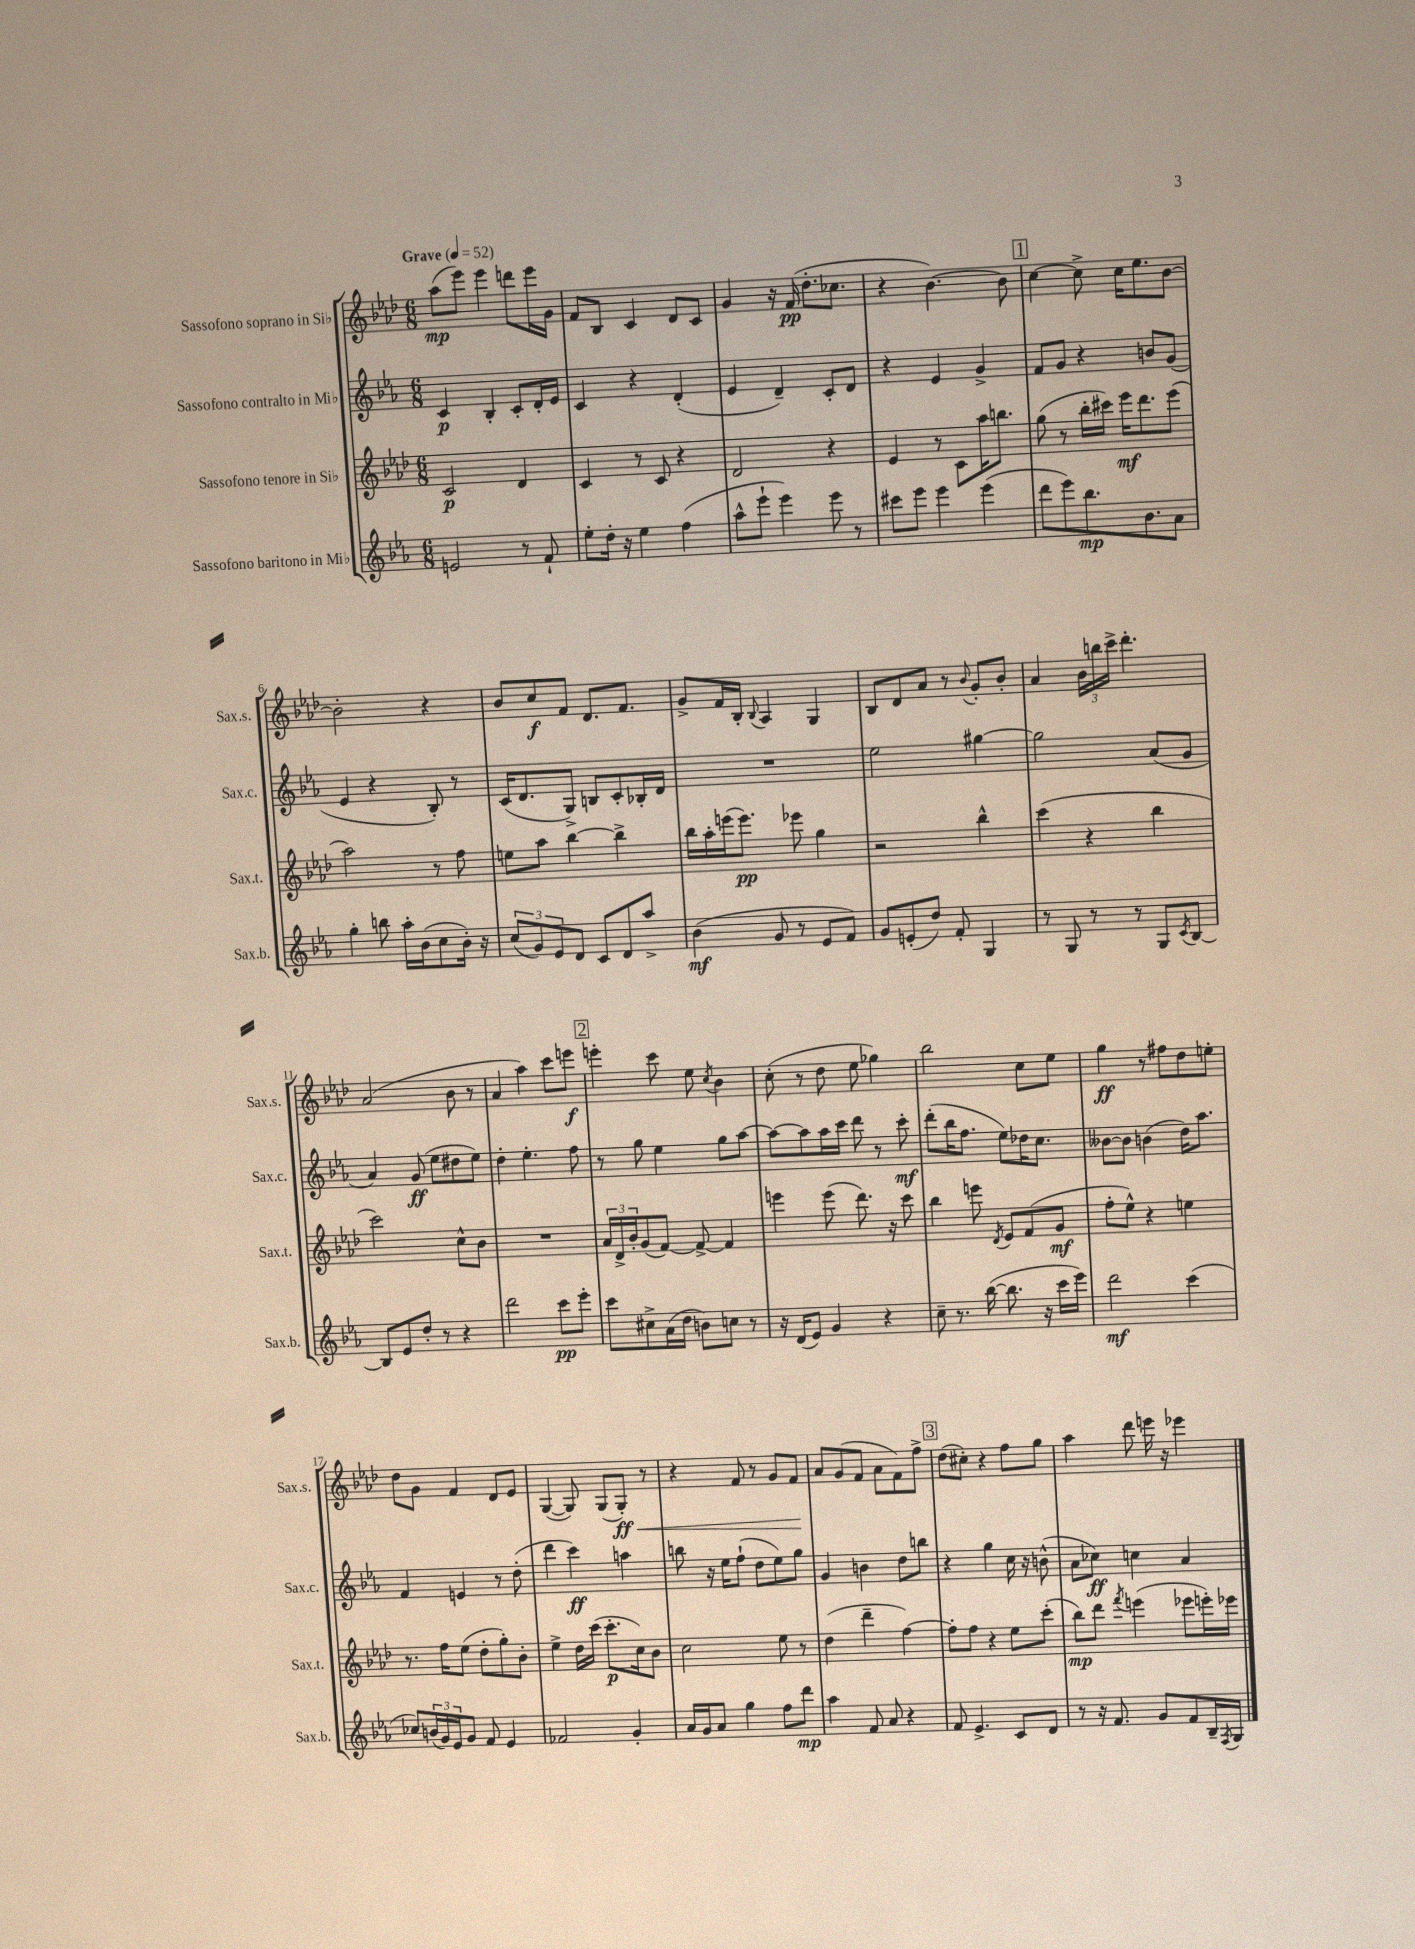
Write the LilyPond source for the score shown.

<<
\new StaffGroup <<
\new Staff = "s0" \with { instrumentName = "Sassofono soprano in Sib" shortInstrumentName = "Sax.s." } {
    \clef treble \key aes \major \numericTimeSignature \time 6/8 \tempo "Grave" 4 = 52
    aes''8\mp( ees'''8) ees'''4 d'''8 ees'''16 g'16 |
    f'8 bes8 c'4 des'8 c'8 |
    g'4 r16 f'16\pp( des''8.-. ces''8. |
    r4 bes'4.~) bes'8 |
    \mark \markup { \box "1" } c''4~ c''8-> c''16 ees''8. bes'8~ |
    bes'2-. r4 |
    bes'8 c''8\f f'8 des'8. f'8. |
    g'8-> f'16 bes16-. \appoggiatura { bes8 } aes4 g4 |
    bes8 des'8 aes'8 r8 \appoggiatura { bes'8 } g'8-. bes'8-. |
    aes'4 \tuplet 3/2 { bes'16 b''16 c'''16-> } des'''4.-. |
    aes'2( bes'8 r8 |
    aes'4 aes''4) c'''8 e'''8\f |
    \mark \markup { \box "2" } e'''4-. c'''8 ees''8 \acciaccatura { c''8 } bes'4 |
    c''8-.( r8 des''8 ees''8 ges''4) |
    bes''2 c''8 ees''8 |
    g''4\ff r8 fis''8 des''8 e''8-. |
    des''8 g'8 f'4 des'8 ees'8 |
    g4~( g8) g8( g8-.\ff\<) r8 |
    r4 f'8 r8 g'8 f'8\! |
    aes'8 g'8( f'8 aes'8 f'8) f''8-> |
    \mark \markup { \box "3" } des''8( cis''8-.) r4 f''8 g''8 |
    aes''4 des'''8 e'''16 r16 ees'''4 \bar "|." |
}
\new Staff = "s1" \with { instrumentName = "Sassofono contralto in Mib" shortInstrumentName = "Sax.c." } {
    \clef treble \key ees \major \numericTimeSignature \time 6/8
    c'4\p bes4-. c'8-. d'16-. ees'16 |
    c'4 r4 d'4-.( |
    ees'4 d'4--) c'8-. d'8 |
    r4 ees'4 g'4-> |
    \mark \markup { \box "1" } f'8 g'8 r4 b'8 g'8( |
    ees'4 r4 bes8-.) r8 |
    c'16( d'8. g8->) b8 c'8-. bes16-. d'16 |
    R2. |
    ees''2 gis''4~ |
    gis''2 aes'8( g'8 |
    aes'4) g'8\ff( ees''8 dis''8 ees''8) |
    d''4-. ees''4.-. f''8 |
    \mark \markup { \box "2" } r8 g''8 ees''4 g''8 aes''8~ |
    aes''8~ aes''8 aes''16 c'''16 d'''8 r8 c'''8-.\mf |
    d'''8-.( bes''16 f''8. ees''8) des''16 c''8. |
    beses'8~ beses'8 b'4( d''16) aes''8. |
    f'4 e'4 r8 d''8-.( |
    d'''4 c'''4\ff) a''4 |
    b''8 r16 ees''16 f''8-!( d''8 ees''8) g''8 |
    g'4 b'4 d''8 b''8 |
    \mark \markup { \box "3" } r4 g''4 c''16 r16 b'8-^( |
    aes'8 ces''8\ff) c''4 aes'4 \bar "|." |
}
\new Staff = "s2" \with { instrumentName = "Sassofono tenore in Sib" shortInstrumentName = "Sax.t." } {
    \clef treble \key aes \major \numericTimeSignature \time 6/8
    c'2\p des'4 |
    c'4 r8 c'8 r4 |
    des'2 r4 |
    ees'4 r8 c'8 aes''16 b''8. |
    \mark \markup { \box "1" } g''8( r8 bes''16-. cis'''16) ees'''16\mf des'''8. ees'''8( |
    aes''2) r8 f''8 |
    e''8 aes''8 bes''4~ bes''4-> |
    bes''16 aes''16-. e'''16( e'''8.\pp) ees'''8 g''4 |
    r2 bes''4-^ |
    c'''4( r4 bes''4 |
    c'''2) c''8-^ bes'8 |
    R2. |
    \mark \markup { \box "2" } \tuplet 3/2 { aes'16 des'16-> bes'16-. } g'8( f'8~) f'8~-> f'4 |
    e'''4 e'''8( des'''8.) r16 c'''8 |
    bes''4 e'''8 \acciaccatura { des'8 } ees'8 f'8( g'8\mf |
    f''8-. ees''8-^) r4 e''4 |
    r8. f''16 ees''8( des''8-. g''8-.) bes'8-. |
    ees''4-> des''16 c'''16( c'''8.-.\p c''16) bes'8 |
    c''2 ees''8 r8 |
    des''4( des'''4-- f''4~) |
    \mark \markup { \box "3" } f''8-. f''8 r4 ees''8 c'''8-.( |
    bes''8\mp) des'''8 \acciaccatura { f'''8 } e'''4( ees'''8 e'''16-.) ees'''16 \bar "|." |
}
\new Staff = "s3" \with { instrumentName = "Sassofono baritono in Mib" shortInstrumentName = "Sax.b." } {
    \clef treble \key ees \major \numericTimeSignature \time 6/8
    e'2 r8 f'8-! |
    ees''8-. d''16-. r16 ees''4 f''4( |
    aes''8-^ ees'''8-! ees'''4) ees'''8 r8 |
    cis'''8 ees'''8 ees'''4 ees'''4( |
    \mark \markup { \box "1" } d'''8 ees'''8) bes''8.\mp bes'8. aes'8 |
    g''4-. b''8 aes''16-. bes'16( c''8 bes'16-.) r16 |
    \tuplet 3/2 { c''8( g'8) ees'8 } d'8 c'8 d'8 aes''8-> |
    bes'4\mf( g'8 r8 ees'8 f'8) |
    g'8 e'8-.( d''8) f'8-. g4 |
    r8 g8 r8 r8 g8 \acciaccatura { c'8 } bes8~ |
    bes8 ees'8 d''8-. r8 r4 |
    d'''2 c'''8\pp ees'''8-. |
    \mark \markup { \box "2" } c'''8 cis''8-> aes'16( d''16 b'8) c''8 r8 |
    r16 d'16( ees'8) g'4 r4 |
    c''8-- r8. bes''16~( bes''8. r16 c'''16 ees'''16) |
    d'''2\mf c'''4( |
    ces''8) \tuplet 3/2 { b'16( g'16) ees'16 } g'8 f'8 ees'4 |
    fes'2 g'4-. |
    aes'16 g'16 aes'8 g''4 f''8 d'''8\mp |
    aes''4 f'8 aes'8 r4 |
    \mark \markup { \box "3" } f'8 ees'4.-> c'8 d'8 |
    r8 r16 f'8. g'8 f'8 bes16-- \acciaccatura { f8 } g16 \bar "|." |
}
>>
>>
